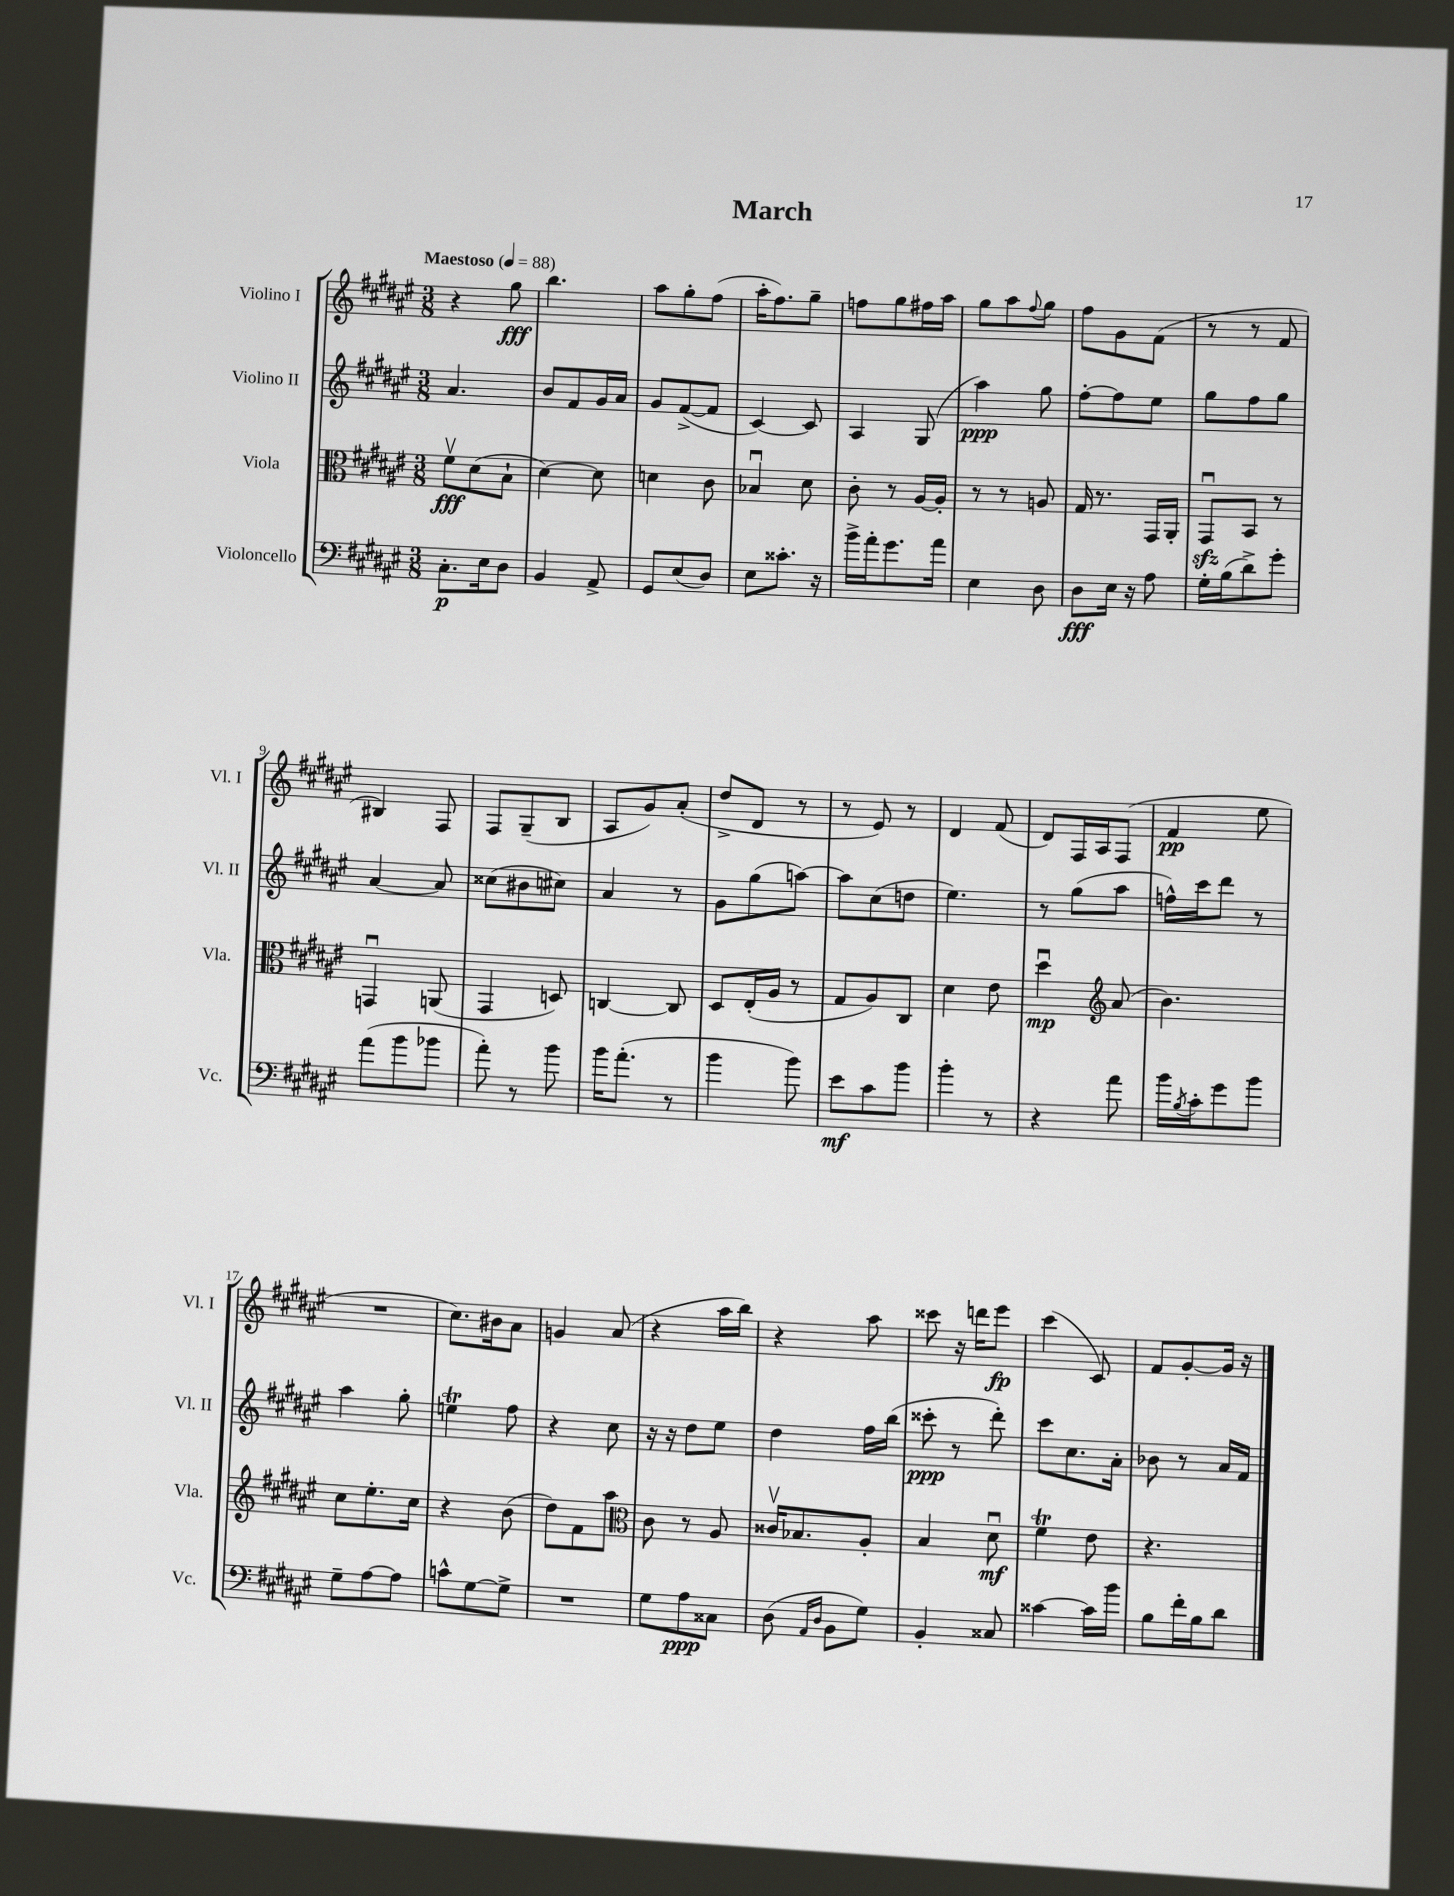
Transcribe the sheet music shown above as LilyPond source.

\header { title = "March" }
<<
\new StaffGroup <<
\new Staff = "s0" \with { instrumentName = "Violino I" shortInstrumentName = "Vl. I" } {
    \clef treble \key fis \major \numericTimeSignature \time 3/8 \tempo "Maestoso" 4 = 88
    r4 gis''8\fff |
    b''4. |
    ais''8 gis''8-. fis''8( |
    ais''16-. fis''8.) gis''8-- |
    f''8 gis''8 fis''16 ais''16 |
    gis''8 ais''8 \appoggiatura { fis''8 } gis''8 |
    fis''8 gis'8 fis'8( |
    r8 r8 fis'8 |
    bis4) fis8 |
    fis8 gis8--( b8 |
    ais8 gis'8) ais'8-.( |
    dis''8-> dis'8 r8 |
    r8 eis'8) r8 |
    dis'4 fis'8( |
    dis'8) fis16 ais16 fis8( |
    fis'4\pp eis''8 |
    R4. |
    cis''8.) bis'16 ais'8 |
    g'4 ais'8( |
    r4 ais''16 b''16) |
    r4 ais''8 |
    cisis'''8 r16 d'''16 eis'''8\fp |
    cis'''4( cis'8) |
    fis'8 gis'8~-. gis'16 r16 \bar "|." |
}
\new Staff = "s1" \with { instrumentName = "Violino II" shortInstrumentName = "Vl. II" } {
    \clef treble \key fis \major \numericTimeSignature \time 3/8
    ais'4. |
    b'8 fis'8 gis'16 ais'16 |
    gis'8 fis'8~->( fis'8 |
    cis'4~) cis'8 |
    ais4 gis8( |
    ais''4\ppp) gis''8 |
    fis''8~-. fis''8 eis''8 |
    gis''8 fis''8 gis''8 |
    ais'4~ ais'8 |
    cisis''8( bis'8 cis''8) |
    ais'4 r8 |
    gis'8 gis''8( a''8~) |
    a''8 cis''8( d''8 |
    eis''4.) |
    r8 gis''8( ais''8 |
    f''16-^) cis'''16 dis'''8 r8 |
    ais''4 gis''8-. |
    e''4\trill fis''8 |
    r4 cis''8 |
    r16 r16 dis''8 eis''8 |
    dis''4 fis''16 b''16( |
    cisis'''8-.\ppp r8 dis'''8-.) |
    cis'''8 cis''8. ais'16-. |
    bes'8 r8 ais'16 fis'16 \bar "|." |
}
\new Staff = "s2" \with { instrumentName = "Viola" shortInstrumentName = "Vla." } {
    \clef alto \key fis \major \numericTimeSignature \time 3/8
    fis'8\upbow\fff dis'8( b8-! |
    dis'4~) dis'8 |
    d'4 cis'8 |
    bes4\downbow dis'8 |
    cis'8-. r8 ais16~ ais16-. |
    r8 r8 a8 |
    gis16 r8. gis,16 ais,16-. |
    gis,8\downbow\sfz b,8 r8 |
    g,4\downbow a,8( |
    gis,4 d8) |
    c4~ c8 |
    dis8 eis16-.( ais16 r8 |
    gis8 ais8) cis8 |
    dis'4 eis'8 |
    dis''4\downbow\mp \clef treble ais'8( |
    b'4.) |
    cis''8 eis''8.-. cis''16 |
    r4 b'8( |
    dis''8) fis'8 ais''8 |
    \clef alto cis'8 r8 ais8 |
    cisis'16\upbow bes8. ais8-. |
    b4 dis'8\downbow\mf |
    fis'4\trill eis'8 |
    r4. \bar "|." |
}
\new Staff = "s3" \with { instrumentName = "Violoncello" shortInstrumentName = "Vc." } {
    \clef bass \key fis \major \numericTimeSignature \time 3/8
    cis8.-.\p eis16 dis8 |
    b,4 ais,8-> |
    gis,8 eis8( dis8) |
    eis8 cisis'8.-. r16 |
    b'16-> ais'16-. gis'8. ais'16 |
    eis4 dis8 |
    dis8\fff eis16 r16 ais8 |
    gis16-. b16( dis'8->) gis'8-. |
    ais'8( b'8 bes'8 |
    ais'8-.) r8 b'8 |
    b'16 ais'8.-.( r8 |
    b'4 b'8) |
    eis'8\mf cis'8 b'8 |
    b'4-. r8 |
    r4 ais'8 |
    b'16 \acciaccatura { b8 } cis'16-. gis'8 b'8 |
    gis8-- ais8~ ais8 |
    c'8-^ gis8~ gis8-> |
    R4. |
    gis8 ais8\ppp cisis8 |
    dis8( \grace { ais,16 dis16 } b,8 gis8) |
    b,4-. cisis8 |
    cisis'4~ cisis'16 b'16 |
    b8 fis'16-. b16 dis'8 \bar "|." |
}
>>
>>
